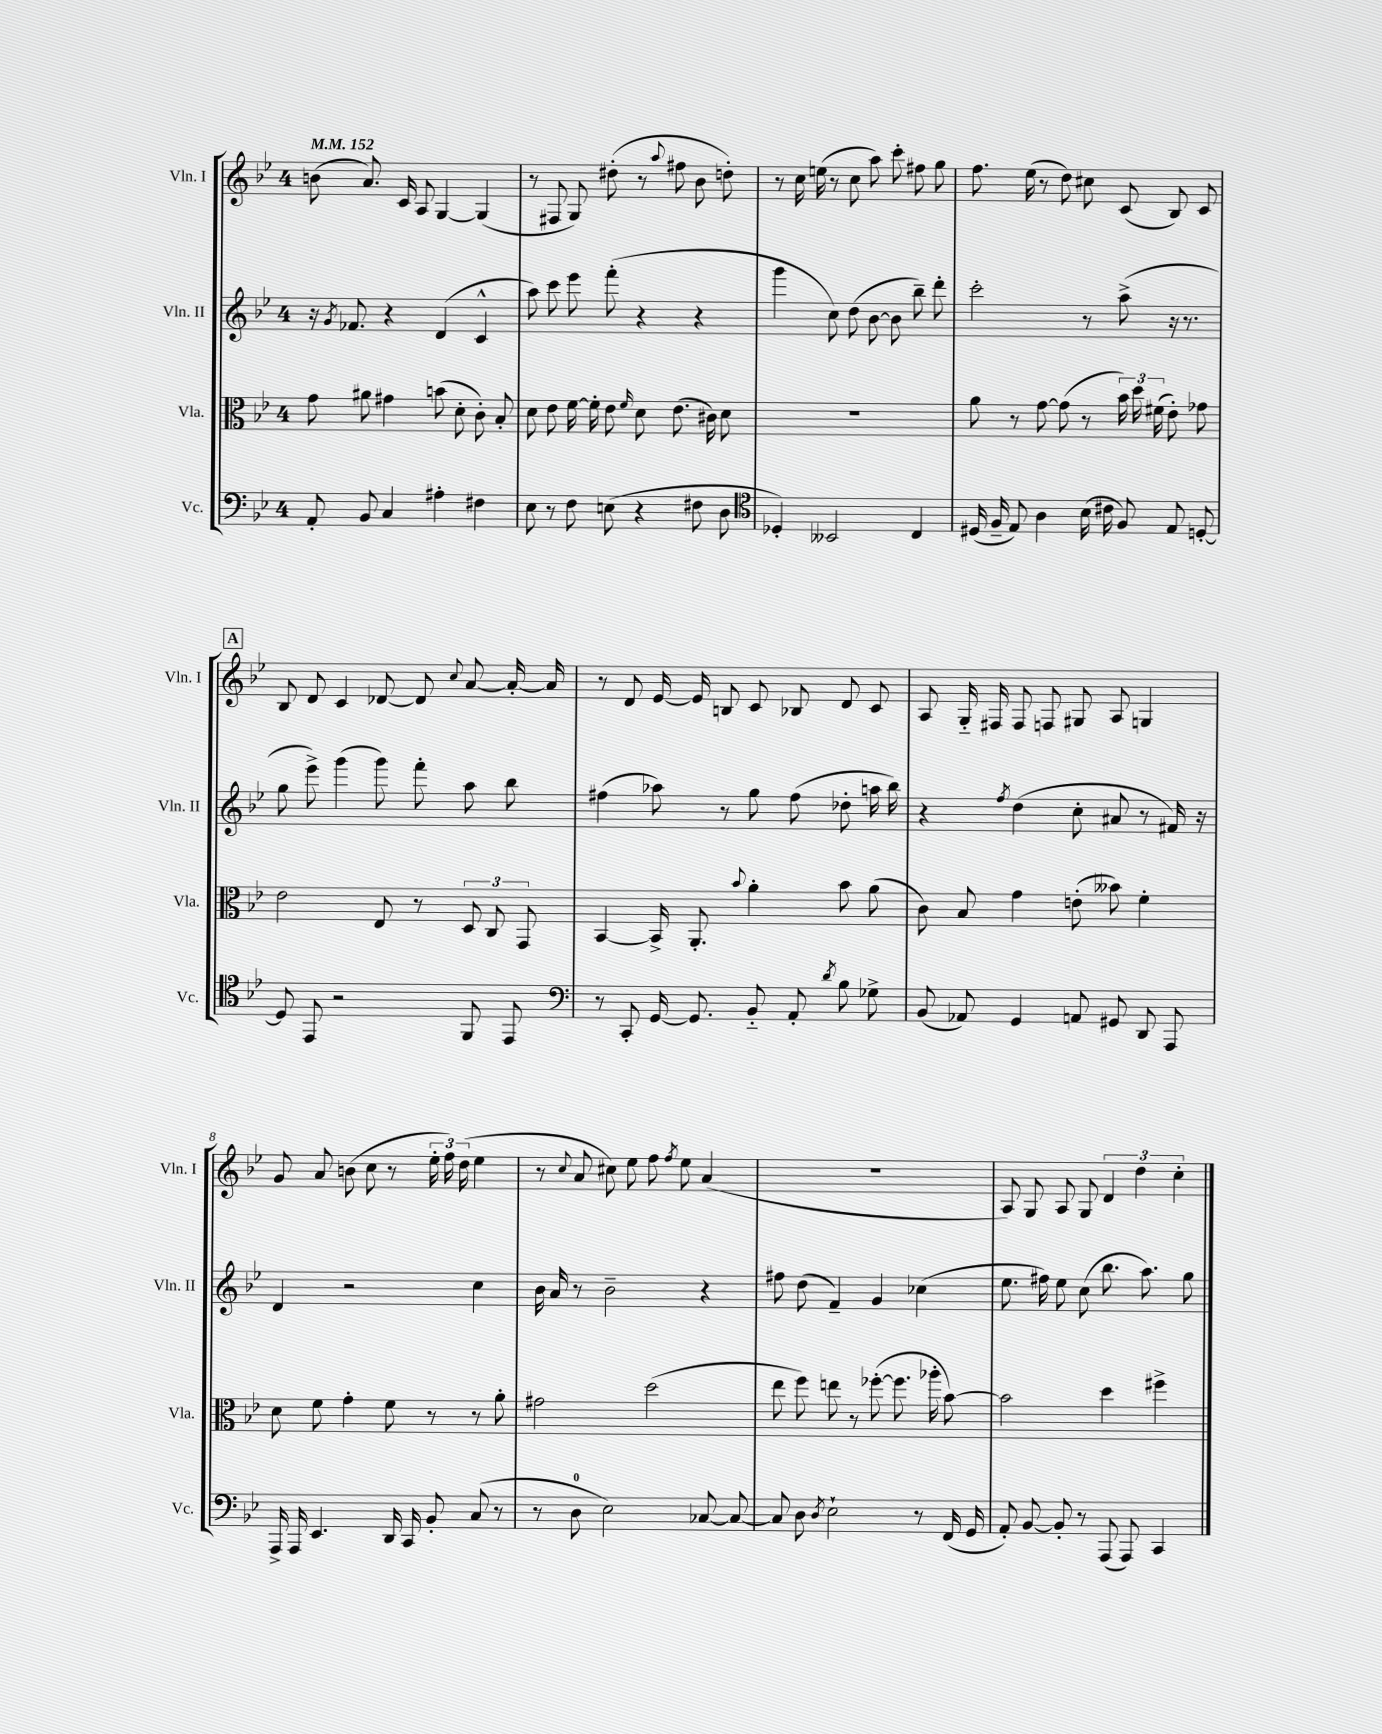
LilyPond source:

<<
\new StaffGroup <<
\new Staff = "s0" \with { instrumentName = "Vln. I" shortInstrumentName = "Vln. I" } {
    \clef treble \key bes \major \once \override Staff.TimeSignature.style = #'single-digit \time 4/4 \tempo 4 = 152
    \autoBeamOff b'8( a'8.) c'16 a8 g4~ g4( |
    r8 fis8 g8) dis''8-.( r8 \appoggiatura { a''8 } fis''8 bes'8 d''8-.) |
    r8 c''16 e''16( r8 c''8 a''8) c'''8-. fis''8 g''8 |
    f''8. ees''16( r8 d''8) cis''8 c'8( bes8) c'8 |
    \mark \markup { \box "A" } bes8 d'8 c'4 des'8~ des'8 \appoggiatura { c''8 } a'8~ a'16~-. a'16 |
    r8 d'8 ees'16~ ees'16 b8 c'8 bes8 d'8 c'8 |
    a8 g16-_ fis16 fis8 f8 gis8 a8 g4 |
    g'8 a'8 b'8( c''8 r8 \tuplet 3/2 { ees''16-. f''16) d''16( } ees''4 |
    r8 \appoggiatura { c''8 } a'8 cis''8) ees''8 f''8 \acciaccatura { f''8 } ees''8 a'4( |
    R1 |
    a8) g8 a8 g8 \tuplet 3/2 { d'4 d''4 c''4-. } \bar "|." |
}
\new Staff = "s1" \with { instrumentName = "Vln. II" shortInstrumentName = "Vln. II" } {
    \clef treble \key bes \major \once \override Staff.TimeSignature.style = #'single-digit \time 4/4
    \autoBeamOff r16 \acciaccatura { g'8 } fes'8. r4 d'4( c'4-^ |
    a''8) c'''8 ees'''8 f'''8-.( r4 r4 |
    g'''4 c''8) d''8( bes'8~ bes'8 bes''8--) d'''8-. |
    c'''2-. r8 a''8->( r16 r8. |
    \mark \markup { \box "A" } g''8 ees'''8->) g'''4( g'''8) f'''8-. a''8 bes''8 |
    fis''4( aes''8) r8 g''8 fis''8( des''8-. a''16 bes''16) |
    r4 \acciaccatura { f''8 } d''4( c''8-. ais'8 r8 fis'16) r16 |
    d'4 r2 c''4 |
    bes'16 a'16 r8 bes'2-- r4 |
    fis''8 d''8( f'4--) g'4 ces''4( |
    ees''8. fis''16) ees''8 c''8( bes''8. a''8.) g''8 \bar "|." |
}
\new Staff = "s2" \with { instrumentName = "Vla." shortInstrumentName = "Vla." } {
    \clef alto \key bes \major \once \override Staff.TimeSignature.style = #'single-digit \time 4/4
    \autoBeamOff g'8 ais'8 gis'4 b'8( d'8-. c'8-.) bes8-. |
    d'8 ees'8 f'16~ f'16-. ees'8 \grace { f'16 } d'8 ees'8.( cis'16) d'8 |
    R1 |
    a'8 r8 g'8~ g'8( r8 \tuplet 3/2 { bes'16) d''16 fis'16( } ees'8-.) ges'8 |
    \mark \markup { \box "A" } ees'2 ees8 r8 \tuplet 3/2 { d8 c8 g,8 } |
    bes,4~ bes,16-> a,8.-. \appoggiatura { bes'8 } a'4-. bes'8 a'8( |
    c'8) bes8 g'4 e'8-.( beses'8) f'4-. |
    d'8 f'8 g'4-. f'8 r8 r8 a'8-. |
    gis'2 d''2( |
    ees''8 f''8) e''8 r8 fes''8~-.( fes''8. aes''16-. bes'8~) |
    bes'2 d''4 fis''4-> \bar "|." |
}
\new Staff = "s3" \with { instrumentName = "Vc." shortInstrumentName = "Vc." } {
    \clef bass \key bes \major \once \override Staff.TimeSignature.style = #'single-digit \time 4/4
    \autoBeamOff a,8-. bes,8 c4 ais4-. fis4 |
    ees8 r8 f8 e8( r4 fis8 d8 |
    \clef tenor des4-.) beses,2 c4 |
    dis16( f16-- ees8) a4 bes16( cis'16 f8) ees8 d8~-. |
    \mark \markup { \box "A" } d8 ees,8 r2 f,8 ees,8 |
    \clef bass r8 c,8-. g,16~ g,8. bes,8-_ a,8-. \acciaccatura { d'8 } bes8 ges8-> |
    bes,8( aes,8) g,4 a,8 gis,8 d,8 a,,8 |
    a,,16-> a,,16 ees,4. d,16 c,16 bes,8-. c8( r8 |
    r8 d8-0 ees2) ces8~ ces8~ |
    ces8 d8 \acciaccatura { d8 } ees2-! r8 f,16( g,16 |
    a,8-.) bes,8~ bes,8-. r8 a,,8( a,,8) c,4 \bar "|." |
}
>>
>>
